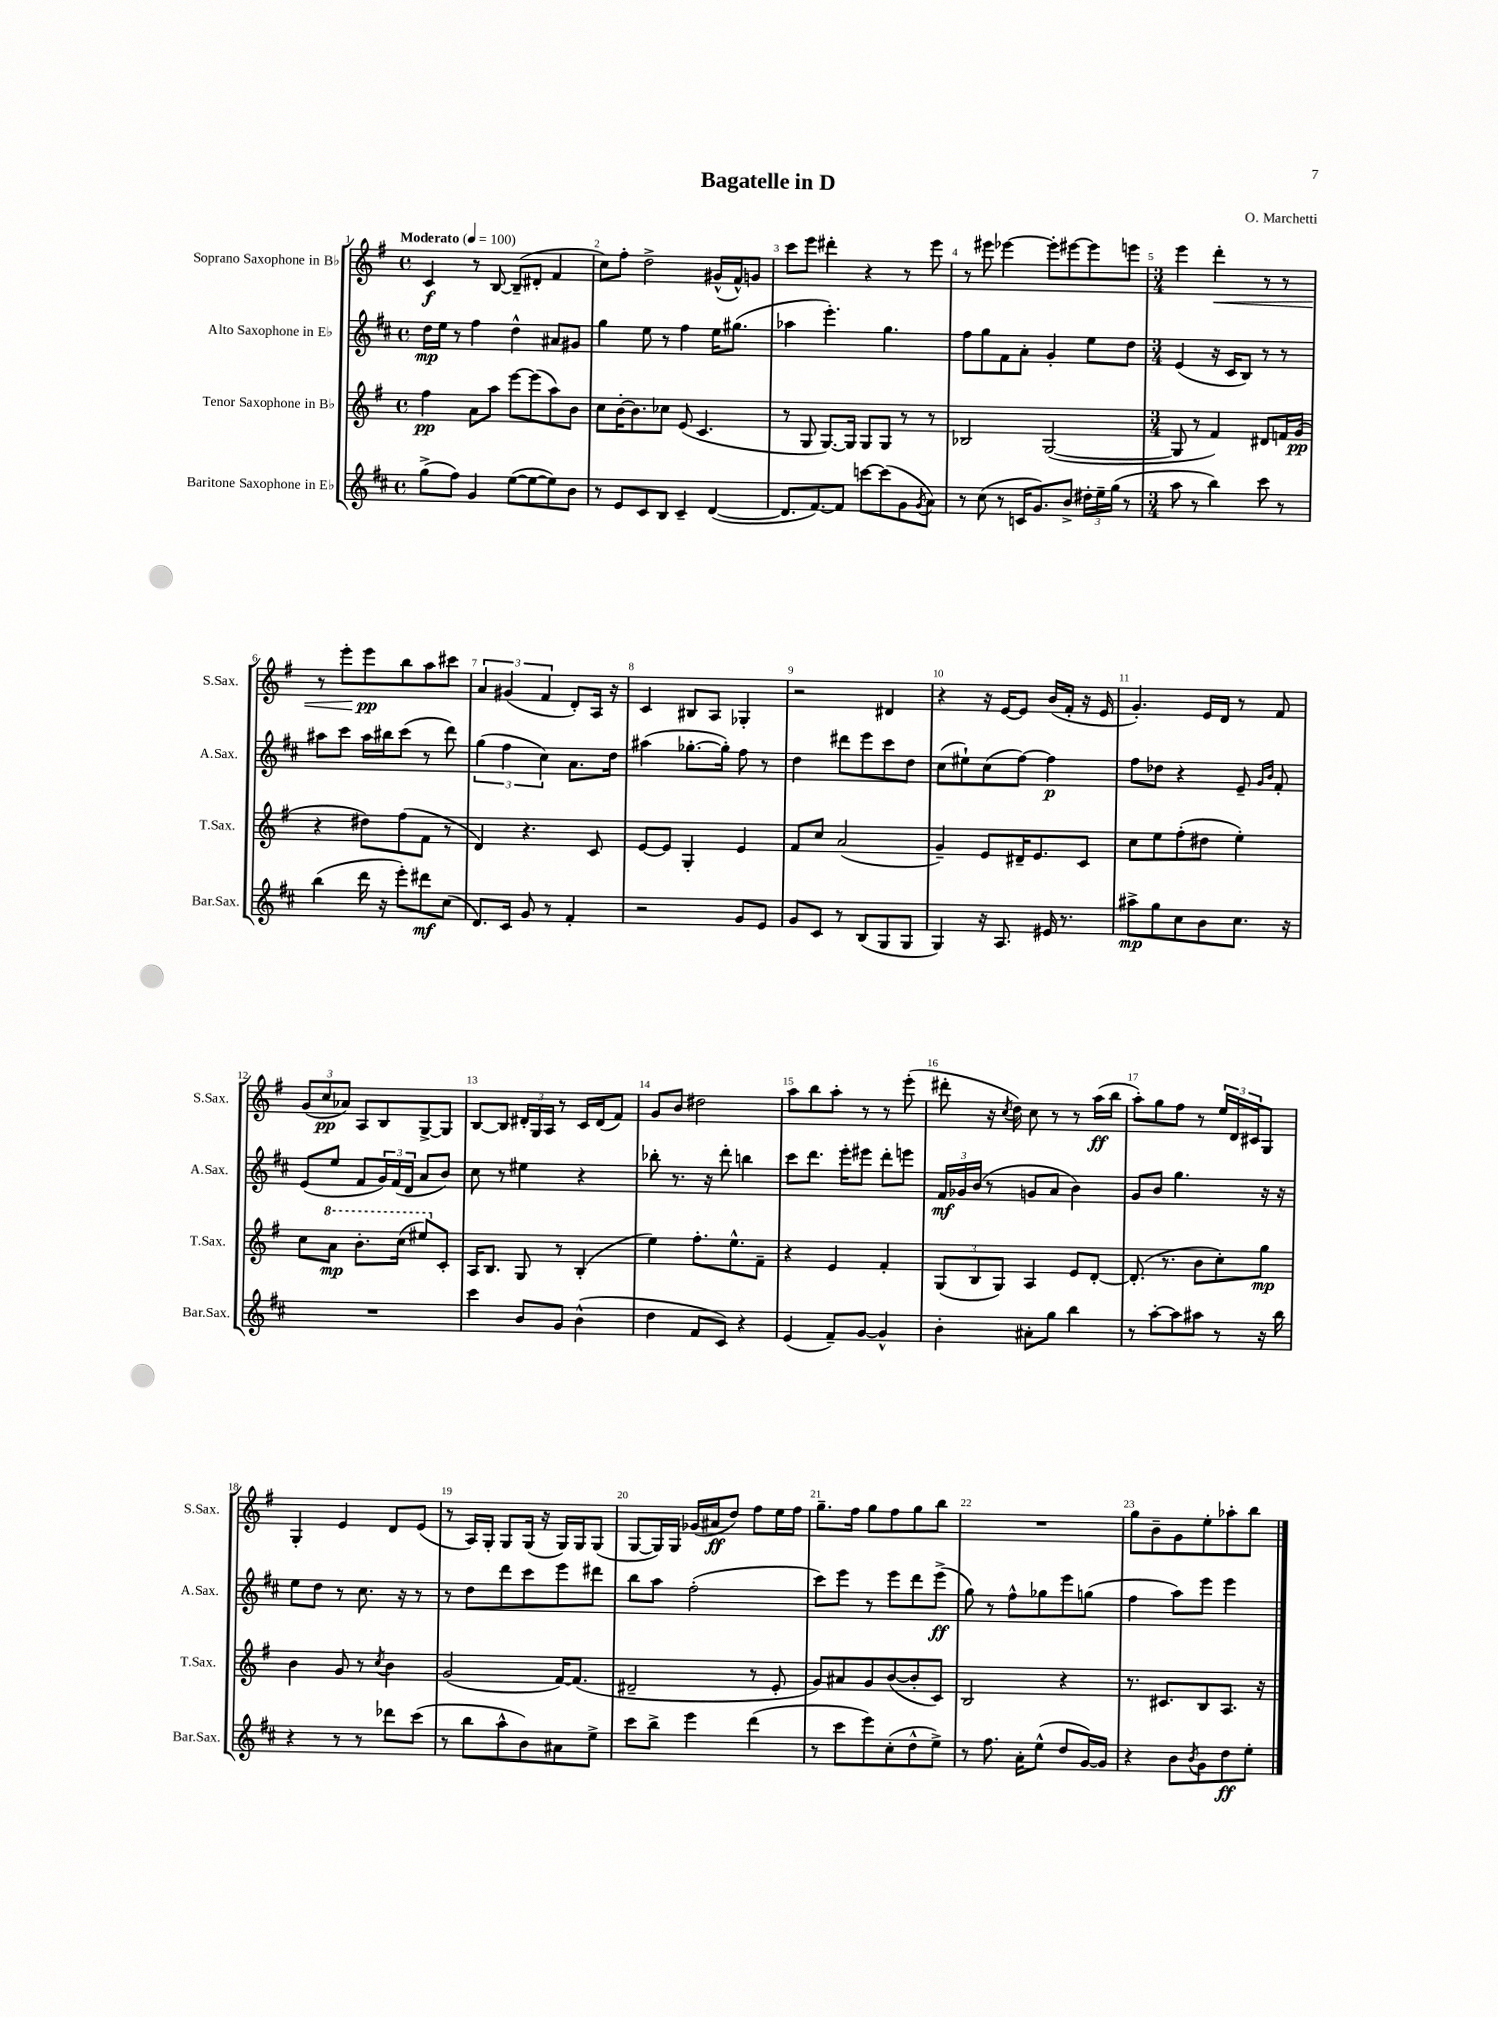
\header { title = "Bagatelle in D" composer = "O. Marchetti" }
<<
\new StaffGroup <<
\new Staff = "s0" \with { instrumentName = "Soprano Saxophone in Bb" shortInstrumentName = "S.Sax." } {
    \clef treble \key g \major \defaultTimeSignature \time 4/4 \tempo "Moderato" 4 = 100
    c'4\f r8 b8~ b8--( dis'8-. fis'4 |
    c''8) fis''8-. d''2-> gis'16-^( fis'16-^) g'8 |
    c'''8 e'''8 dis'''4-. r4 r8 e'''8 |
    r8 eis'''8 ees'''4~ ees'''8-. eis'''8~ eis'''8 e'''8 |
    \numericTimeSignature \time 3/4 e'''4 d'''4-.\< r8 r8 |
    r8 e'''8-. e'''8\pp\! b''8 a''8 cis'''8 |
    \tuplet 3/2 { a'4 gis'4( fis'4 } d'8-.) a16 r16 |
    c'4 bis8 a8 ges4-. |
    r2 dis'4 |
    r4 r16 e'16~ e'8 b'16( fis'16-. r16 e'16 |
    g'4.-.) e'16 d'16 r8 fis'8 |
    \tuplet 3/2 { g'8( c''8\pp aes'8) } a8 b8 g8~-> g8 |
    b8~ b8 \tuplet 3/2 { dis'16-. g16 a16 } r8 c'16 dis'16( fis'8) |
    g'8 b'8 dis''2 |
    a''8 b''8 a''8-. r8 r8 e'''8-.( |
    dis'''8-. r16 \acciaccatura { c''8 } d''16) c''8 r8 r8 a''16\ff( b''16 |
    a''8-.) g''8 fis''8 r8 \tuplet 3/2 { e''16 d'16 cis'16 } g8 |
    g4-. e'4 d'8 e'8( |
    r8 a16) g16-. g8 g16( r16 g16) g16 g8( |
    g8~ g16) g16 ges'16( ais'16\ff d''8) fis''8 e''16 fis''16 |
    g''8.-- fis''16 g''8 fis''8 g''8 b''8 |
    R2. |
    g''8 b'8-- g'8 e''8-. aes''8-. b''8 \bar "|." |
}
\new Staff = "s1" \with { instrumentName = "Alto Saxophone in Eb" shortInstrumentName = "A.Sax." } {
    \clef treble \key d \major \defaultTimeSignature \time 4/4
    d''16\mp e''16 r8 fis''4 d''4-^ ais'8 gis'8 |
    g''4 e''8 r8 fis''4 e''16 gis''8.( |
    aes''4 e'''4.-.) g''4. |
    fis''8 g''8 fis'8 a'8-. g'4-. e''8 d''8 |
    \numericTimeSignature \time 3/4 e'4( r16 cis'16 b8) r8 r8 |
    ais''8 cis'''8 ais''16 bis''16 cis'''8( r8 d'''8) |
    \tuplet 3/2 { g''4( fis''4 cis''4) } a'8. d''16 |
    ais''4( ges''8.~-. ges''16-.) fis''8 r8 |
    d''4 dis'''8 e'''8 cis'''8 d''8 |
    cis''8( eis''8-!) cis''8( fis''8~) fis''4\p |
    fis''8 des''8 r4 e'8-- \grace { g'16 b'16 } fis'8-. |
    e'8( e''8 fis'8 \tuplet 3/2 { g'16) fis'16( d'16 } a'8 b'8) |
    cis''8 r8 eis''4 r4 |
    bes''8-. r8. r16 d'''8-. b''4 |
    cis'''8 d'''8. e'''16-. eis'''8 d'''8-. e'''8 |
    \tuplet 3/2 { fis'16\mf ges'16 b'16( } r8 g'8 a'8 b'4) |
    g'8 b'8 g''4. r16 r16 |
    e''8 d''8 r8 cis''8. r16 r8 |
    r8 d''8 d'''8 cis'''8 e'''8 dis'''8 |
    b''8 a''8 fis''2-.( |
    cis'''8) e'''8 r8 e'''8 d'''8 e'''8->\ff( |
    g''8) r8 fis''8-^ ges''8 e'''8 g''8( |
    fis''4 a''8) e'''8 e'''4 \bar "|." |
}
\new Staff = "s2" \with { instrumentName = "Tenor Saxophone in Bb" shortInstrumentName = "T.Sax." } {
    \clef treble \key g \major \defaultTimeSignature \time 4/4
    fis''4\pp a'8 a''8 e'''8~ e'''8( a''8) b'8 |
    c''8 b'16~-. b'8. ces''8 e'8( c'4. |
    r8 g8 g8.~) g16 g8 g8 r8 r8 |
    bes2 g2~( |
    \numericTimeSignature \time 3/4 g8 r8 fis'4) dis'8 f'16 g'16\pp( |
    r4 dis''8) fis''8( fis'8 r8 |
    d'4) r4. c'8 |
    e'8~ e'8 g4-. e'4 |
    fis'8 c''8 a'2( |
    g'4--) e'8 dis'16-- e'8. c'8 |
    c''8 e''8 fis''8-.( dis''8 e''4-.) |
    c''8 \ottava #1 a''8\mp b''8.-. c'''16( eis'''8) \ottava #0 c'8-. |
    a16 b8. g8 r8 b4-.( |
    e''4) fis''8.-. e''8.-^ fis'8-- |
    r4 e'4 fis'4-. |
    \tuplet 3/2 { g8( b8 g8) } a4 e'8 d'8~-. |
    d'8.-.( r8. b'8 c''8-.) g''8\mp |
    b'4 g'8 r8 \acciaccatura { c''8 } b'4 |
    g'2( fis'16~) fis'8.( |
    dis'2-- r8 e'8-. |
    g'8) ais'8 g'8 b'8~( b'8-. c'8) |
    b2 r4 |
    r8. cis'8. b8 a8. r16 \bar "|." |
}
\new Staff = "s3" \with { instrumentName = "Baritone Saxophone in Eb" shortInstrumentName = "Bar.Sax." } {
    \clef treble \key d \major \defaultTimeSignature \time 4/4
    g''8->( fis''8) g'4 e''8~( e''8~ e''8) b'8 |
    r8 e'8 cis'8 b8 cis'4-- d'4~( |
    d'8. fis'8.~) fis'8 c'''8~ c'''8( g'8 \acciaccatura { g'8 } a'8) |
    r8 cis''8( r8 c'16 g'8.) b'8-> \tuplet 3/2 { dis''16-. e''16-- g''16( } r8 |
    \numericTimeSignature \time 3/4 a''8 r8 b''4) cis'''8 r8 |
    b''4( d'''16 r16 e'''8-.) dis'''8\mf cis''8( |
    d'8.) cis'16 g'8 r8 fis'4-. |
    r2 g'8 e'8 |
    g'8 cis'8 r8 b8( g8 g8 |
    g4) r16 a8. eis'16 r8. |
    ais''8->\mp g''8 cis''8 b'8 cis''8. r16 |
    R2. |
    cis'''4 b'8 g'8 b'4-^( |
    d''4 fis'8 cis'8) r4 |
    e'4( fis'8--) g'8~ g'4-^ |
    b'4-. ais'8-. g''8 b''4 |
    r8 a''8~-. a''8 ais''8 r8 r16 b''16 |
    r4 r8 r8 des'''8 cis'''8( |
    r8 b''8 a''8-^ b'8) ais'8 e''8-> |
    cis'''8 b''8-> e'''4 d'''4( |
    r8 cis'''8 e'''8) cis''8-.( d''8-^ e''8->) |
    r8 fis''8. a'16-. e''8-^( d''8 g'16~) g'16 |
    r4 b'8 \acciaccatura { b'8 } g'8 d''8\ff e''8-. \bar "|." |
}
>>
>>
\layout { \context { \Score \override BarNumber.break-visibility = ##(#f #t #t) barNumberVisibility = #all-bar-numbers-visible } }
